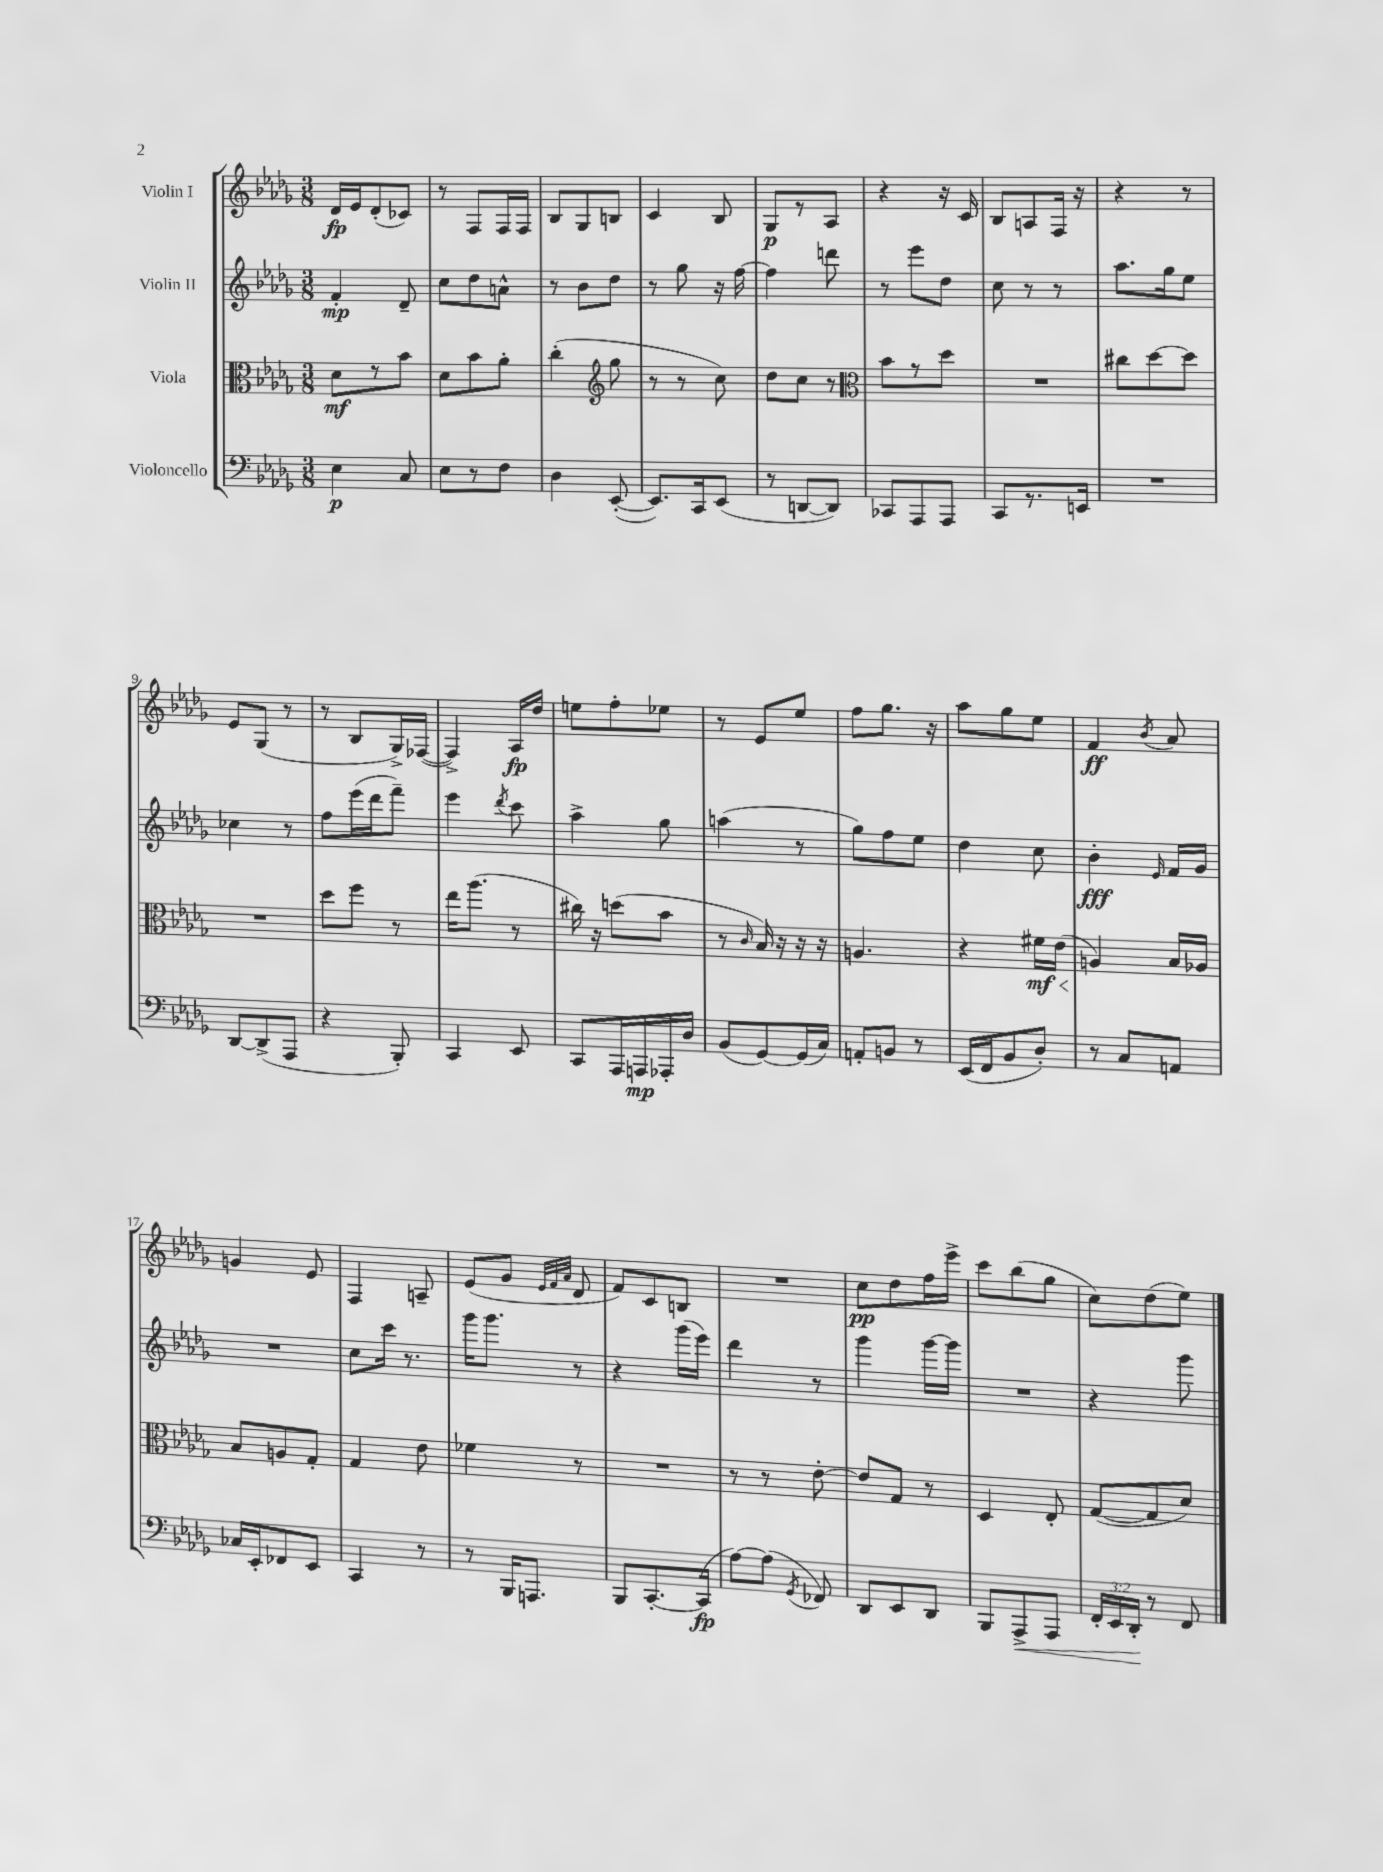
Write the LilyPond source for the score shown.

<<
\new StaffGroup <<
\new Staff = "s0" \with { instrumentName = "Violin I" } {
    \clef treble \key des \major \numericTimeSignature \time 3/8
    \autoBeamOff des'16[\fp ees'16 des'8-.( ces'8]) |
    r8 f8[ f16 f16] |
    bes8[ ges8 b8] |
    c'4 bes8 |
    ges8[\p r8 aes8] |
    r4 r16 c'16 |
    bes8[ a8 f16] r16 |
    r4 r8 |
    ees'8[ ges8]( r8 |
    r8 bes8[ ges16->) fes16]~( |
    fes4->) aes16[\fp des''16] |
    e''8[ f''8-. ees''8] |
    r8 ees'8[ ees''8] |
    f''8[ ges''8.] r16 |
    aes''8[ ges''8 ees''8] |
    f'4\ff \acciaccatura { bes'8 } aes'8 |
    g'4 ees'8 |
    f4 a8-- |
    ees'8[( ges'8] \grace { ees'32[ f'32 aes'32] } des'8 |
    f'8[) c'8 b8] |
    R4. |
    c''8[\pp des''8 f''16 ees'''16]-> |
    c'''8[ bes''8( ges''8] |
    c''8[) des''8( ees''8]) \bar "|." |
}
\new Staff = "s1" \with { instrumentName = "Violin II" } {
    \clef treble \key des \major \numericTimeSignature \time 3/8
    \autoBeamOff f'4-.\mp des'8-- |
    c''8[ des''8 a'8]-^ |
    r8 bes'8[ des''8] |
    r8 ges''8 r16 f''16~ |
    f''4 d'''8 |
    r8 ees'''8[ des''8] |
    c''8 r8 r8 |
    aes''8.[ ges''16 ees''8] |
    ces''4 r8 |
    f''8[ ees'''16( des'''16 f'''8]--) |
    ees'''4 \acciaccatura { des'''8 } c'''8 |
    aes''4-> ges''8 |
    a''4( r8 |
    ges''8[) f''8 ees''8] |
    des''4 c''8 |
    bes'4-.\fff \grace { ees'16 } f'16[ ges'16] |
    R4. |
    c''8[ c'''16] r8. |
    ges'''16[ ges'''8.] r8 |
    r4 ges'''16[( ees'''16]) |
    des'''4 r8 |
    ges'''4 ges'''16[~ ges'''16] |
    R4. |
    r4 ges'''8 \bar "|." |
}
\new Staff = "s2" \with { instrumentName = "Viola" } {
    \clef alto \key des \major \numericTimeSignature \time 3/8
    \autoBeamOff des'8[\mf r8 bes'8] |
    des'8[ bes'8 aes'8]-. |
    c''4-.( \clef treble ges''8 |
    r8 r8 c''8) |
    des''8[ c''8] r8 |
    \clef alto bes'8[ r8 des''8] |
    R4. |
    cis''8[ des''8~ des''8] |
    R4. |
    des''8[ f''8] r8 |
    ees''16[ aes''8.]( r8 |
    cis''16) r16 d''8[( bes'8] |
    r8 \grace { c'16 } bes16) r16 r16 r16 |
    a4. |
    r4 fis'16[\mf\< ees'16]( |
    a4\!) bes16[ aes16] |
    bes8[ a8 ges8]-. |
    ges4 ees'8 |
    fes'4 r8 |
    R4. |
    r8 r8 ees'8~-. |
    ees'8[ ges8] r8 |
    des4 ees8-. |
    ges8[~( ges8 des'8]) \bar "|." |
}
\new Staff = "s3" \with { instrumentName = "Violoncello" } {
    \clef bass \key des \major \numericTimeSignature \time 3/8 \override Staff.TupletNumber.text = #tuplet-number::calc-fraction-text
    \autoBeamOff ees4\p c8 |
    ees8[ r8 f8] |
    des4 ees,8~-.( |
    ees,8.[) c,16 ees,8]( |
    r8 d,8[~ d,8]) |
    ces,8[ aes,,8 aes,,8] |
    c,8[ r8. e,16] |
    R4. |
    des,8[~ des,8->( aes,,8] |
    r4 bes,,8-.) |
    c,4 ees,8 |
    c,8[ aes,,16 a,,16\mp aes,,16-. des16] |
    bes,8[( ges,8~) ges,16( c16]) |
    a,8[-. b,8] r8 |
    ees,16[( f,16 bes,8 des8]-.) |
    r8 c8[ a,8] |
    ces16[ ees,16-. fes,8 ees,8] |
    c,4 r8 |
    r8 bes,,16[ a,,8.] |
    bes,,8[ c,8.~-. c,16]\fp( |
    aes8[~) aes8]( \acciaccatura { ges,8 } fes,8) |
    des,8[ ees,8 des,8] |
    bes,,8[ aes,,8->\< aes,,8] |
    \tuplet 3/2 { f,16[-. ees,16 des,16]-.\! } r8 f,8 \bar "|." |
}
>>
>>
